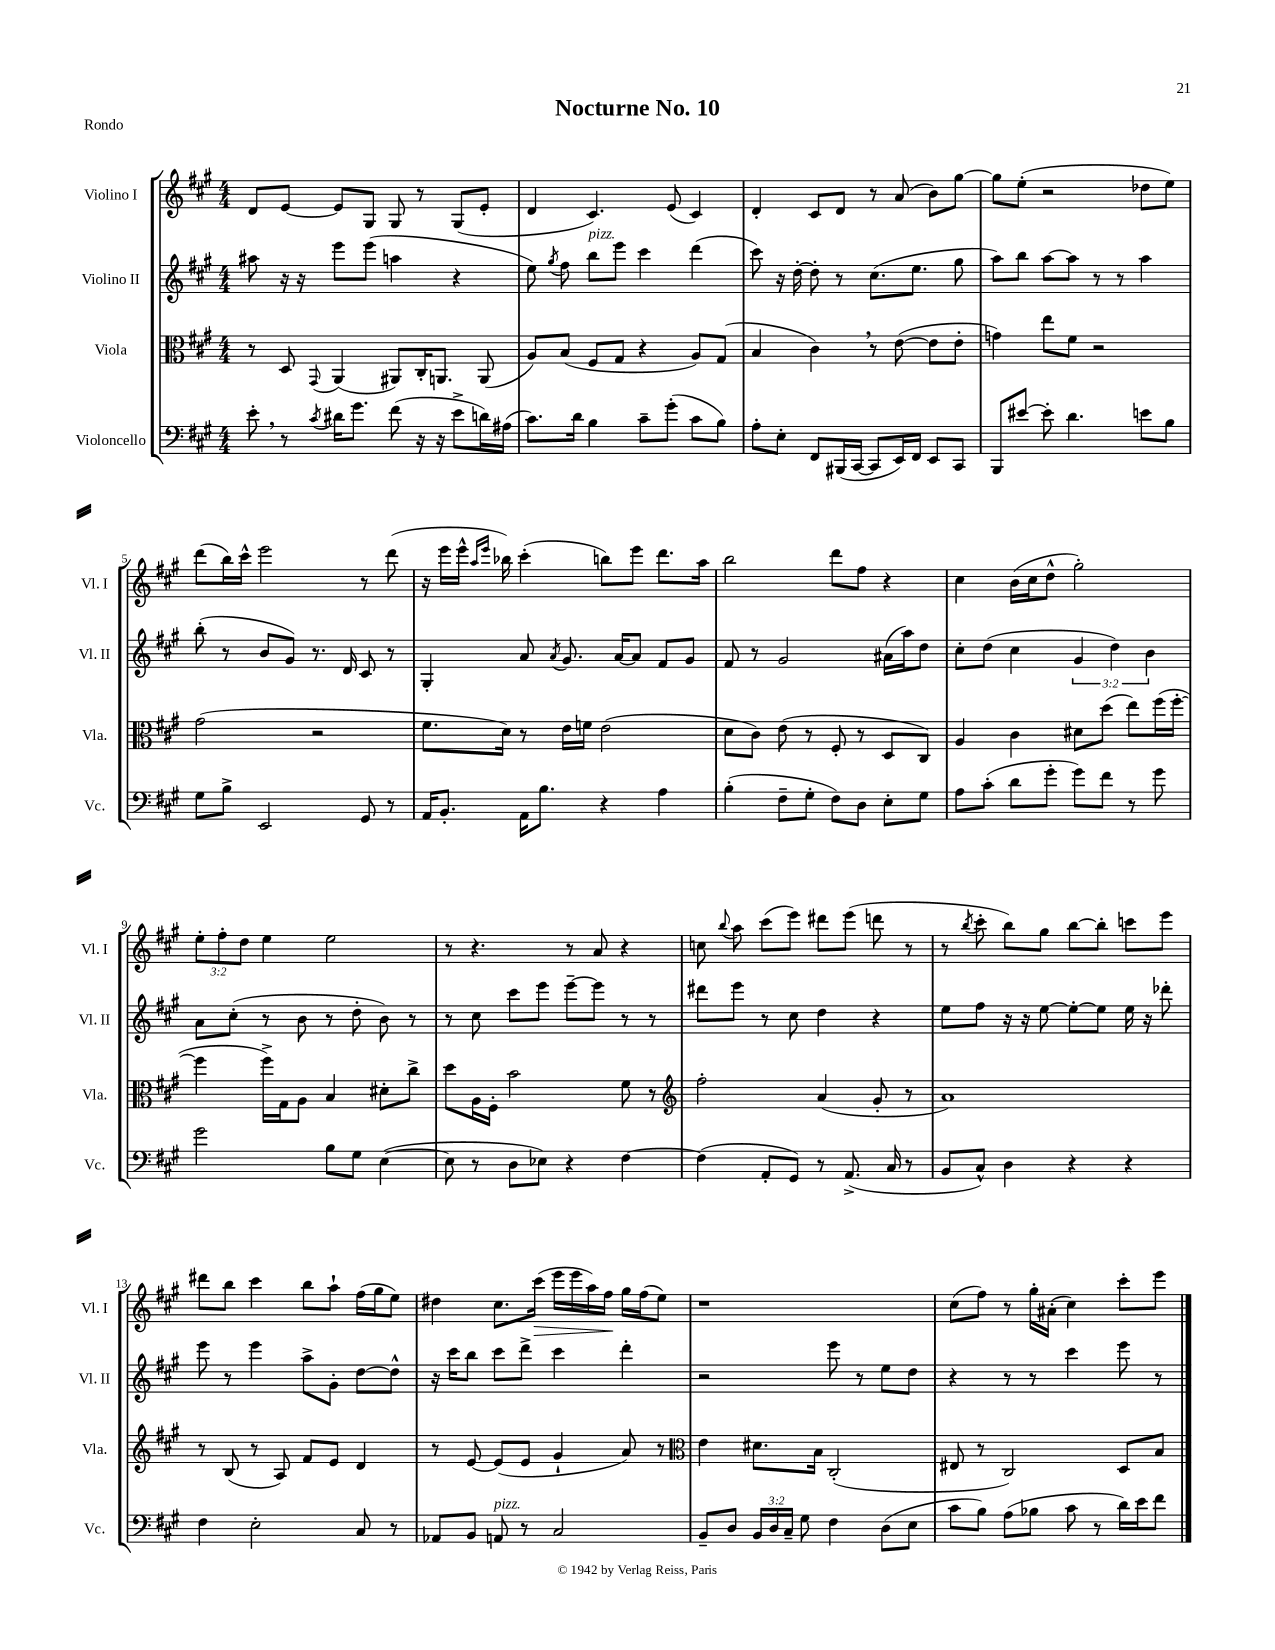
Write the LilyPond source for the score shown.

\header { title = "Nocturne No. 10" piece = "Rondo" }
<<
\new StaffGroup <<
\new Staff = "s0" \with { instrumentName = "Violino I" shortInstrumentName = "Vl. I" } {
    \clef treble \key a \major \numericTimeSignature \time 4/4 \override Staff.TupletNumber.text = #tuplet-number::calc-fraction-text
    \autoBeamOff d'8[ e'8]~ e'8[ gis8] gis8 r8 gis8[( e'8]-. |
    d'4 cis'4.) e'8( cis'4) |
    d'4-. cis'8[ d'8] r8 a'8( b'8[) gis''8]~ |
    gis''8[ e''8]-.( r2 des''8[ e''8]) |
    d'''8[( b''16) cis'''16]-^ e'''2 r8 d'''8( |
    r16 e'''16[ e'''16]-^ \grace { a''16[ e'''16] } bes''16) cis'''4-.( b''8[) e'''8] d'''8.[ a''16] |
    b''2 d'''8[ fis''8] r4 |
    cis''4 b'16[( cis''16 d''8]-^ gis''2-.) |
    \tuplet 3/2 { e''8[-. fis''8-. d''8] } e''4 e''2 |
    r8 r4. r8 a'8 r4 |
    c''8 \appoggiatura { b''8 } a''8 cis'''8[( e'''8]) dis'''8[ e'''8]( d'''8 r8 |
    r8 \acciaccatura { b''8 } cis'''8-. b''8[) gis''8] b''8[~ b''8]-. c'''8[ e'''8] |
    dis'''8[ b''8] cis'''4 b''8[ a''8]-! fis''16[( gis''16 e''8]) |
    dis''4 cis''8.[ cis'''16]\>( e'''16[ e'''16 a''16) fis''16]\! gis''16[ fis''16( e''8]) |
    r1 |
    cis''8[( fis''8]) r8 gis''16[-. ais'16]-.( cis''4) cis'''8[-. e'''8] \bar "|." |
}
\new Staff = "s1" \with { instrumentName = "Violino II" shortInstrumentName = "Vl. II" } {
    \clef treble \key a \major \numericTimeSignature \time 4/4 \override Staff.TupletNumber.text = #tuplet-number::calc-fraction-text
    \autoBeamOff ais''8 r16 r16 e'''8[ e'''8]( a''4 r4 |
    e''8) \acciaccatura { gis''8 } fis''8 b''8[^\markup { \italic "pizz." } e'''8] cis'''4 d'''4( |
    cis'''8) r16 d''16~-. d''8-. r8 cis''8.[( e''8.] gis''8 |
    a''8[) b''8] a''8[~ a''8] r8 r8 a''4 |
    b''8-.( r8 b'8[ gis'8]) r8. d'16 cis'8 r8 |
    gis4-. a'8 \acciaccatura { a'8 } gis'8. a'16[~ a'8] fis'8[ gis'8] |
    fis'8 r8 gis'2 ais'16[( a''16) d''8] |
    cis''8[-. d''8]( cis''4 \tuplet 3/2 { gis'4 d''4) b'4 } |
    a'8[ cis''8]-.( r8 b'8 r8 d''8-. b'8) r8 |
    r8 cis''8 cis'''8[ e'''8] e'''8[~-- e'''8] r8 r8 |
    dis'''8[ e'''8] r8 cis''8 d''4 r4 |
    e''8[ fis''8] r16 r16 e''8~ e''8[~-. e''8] e''16 r16 des'''8-. |
    e'''8 r8 e'''4 a''8[-> gis'8]-. d''8[~ d''8]-^ |
    r16 cis'''16[ b''8] cis'''8[ d'''8]-> cis'''4 d'''4-. |
    r2 e'''8 r8 e''8[ d''8] |
    r4 r8 r8 cis'''4 e'''8 r8 \bar "|." |
}
\new Staff = "s2" \with { instrumentName = "Viola" shortInstrumentName = "Vla." } {
    \clef alto \key a \major \numericTimeSignature \time 4/4
    \autoBeamOff r8 d8 \appoggiatura { gis,8 } a,4( ais,8[) cis16-. a,8.] a,8( |
    a8[) b8]( fis8[ gis8] r4 a8[) gis8]( |
    b4 cis'4) \breathe r8 e'8~( e'8[ e'8]-. |
    g'4) e''8[ fis'8] r2 |
    gis'2( r2 |
    fis'8.[ d'16]) r8 e'16[ f'16] e'2( |
    d'8[ cis'8]) e'8( r8 fis8-. r8 d8[ cis8]) |
    a4 cis'4 dis'8[ d''8]( e''8[) fis''16( fis''16]~-. |
    fis''4 fis''16[->) gis16 a8] b4 dis'8[-. cis''8]-> |
    d''8[ a16 fis16]-. b'2 fis'8 r8 |
    \clef treble fis''2-. a'4( gis'8-. r8 |
    a'1) |
    r8 b8( r8 a8) fis'8[ e'8] d'4 |
    r8 e'8~ e'8[( e'8] gis'4-! a'8) r8 |
    \clef alto e'4 dis'8.[ b16] cis2-.( |
    eis8 r8 cis2) d8[ b8] \bar "|." |
}
\new Staff = "s3" \with { instrumentName = "Violoncello" shortInstrumentName = "Vc." } {
    \clef bass \key a \major \numericTimeSignature \time 4/4 \override Staff.TupletNumber.text = #tuplet-number::calc-fraction-text
    \autoBeamOff e'8-. \breathe r8 \acciaccatura { cis'8 } dis'16[ gis'8.] fis'8( r16 r16 e'8[-> d'16) ais16]( |
    cis'8.[) d'16] b4 cis'8[-- gis'8]-.( cis'8[ b8]) |
    a8[-. e8]-. fis,8[ bis,,16( cis,16]~ cis,8[ e,16) fis,16] e,8[ cis,8] |
    b,,8[ eis'8]~ eis'8-. d'4. e'8[ b8] |
    gis8[ b8]-> e,2 gis,8 r8 |
    a,16[ b,8.]-. a,16[ b8.] r4 a4 |
    b4-.( fis8[-- gis8]-. fis8[) d8] e8[-. gis8] |
    a8[ cis'8]-.( d'8[ gis'8]-. gis'8[) fis'8] r8 gis'8 |
    gis'2 b8[ gis8] e4~( |
    e8 r8 d8[ ees8]) r4 fis4~ |
    fis4( a,8[-. gis,8]) r8 a,8.->( cis16 r8 |
    b,8[ cis8]-^) d4 r4 r4 |
    fis4 e2-. cis8 r8 |
    aes,8[ b,8] a,8^\markup { \italic "pizz." } r8 cis2 |
    b,8[-- d8] \tuplet 3/2 { b,16[ d16 cis16]-- } gis8 fis4 d8[( e8] |
    cis'8[ b8]) a8[( bes8] cis'8 r8 d'16[) e'16 fis'8] \bar "|." |
}
>>
>>
